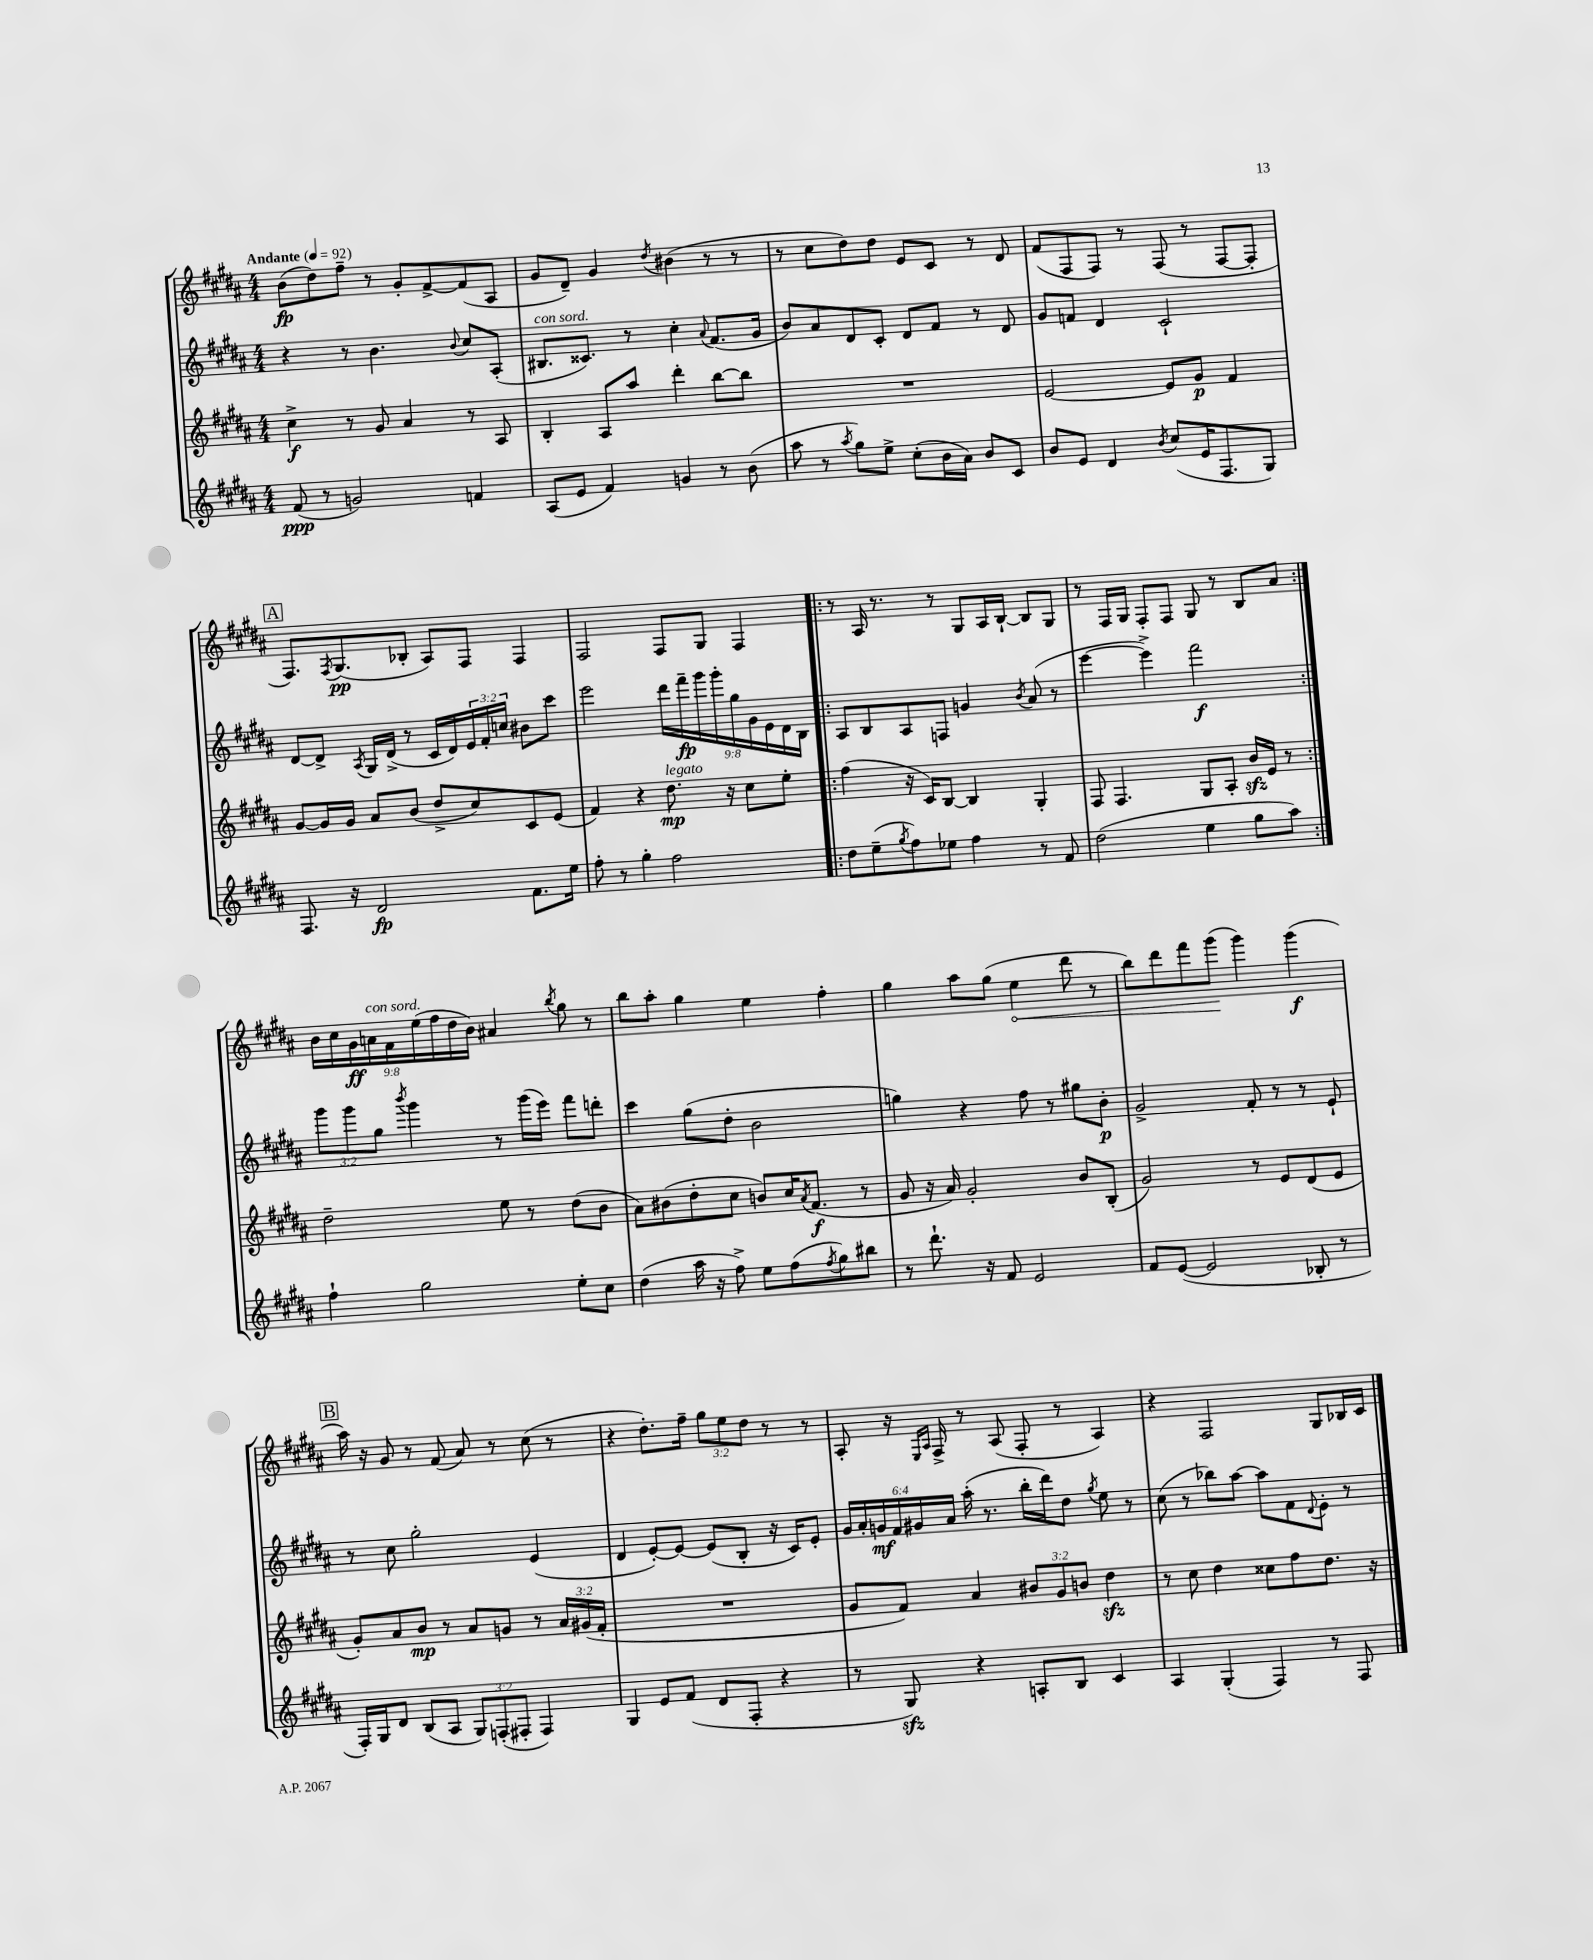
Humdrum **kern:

**kern	**kern	**kern	**kern
*staff4	*staff3	*staff2	*staff1
*clefG2	*clefG2	*clefG2	*clefG2
*k[f#c#g#d#a#]	*k[f#c#g#d#a#]	*k[f#c#g#d#a#]	*k[f#c#g#d#a#]
*M4/4	*M4/4	*M4/4	*M4/4
*MM92	*MM92	*MM92	*MM92
(8f#	4cc#^	4r	(8b
8r	.	.	8dd#)
2g)	8r	8r	8ff#~
.	8g#	4.b	8r
.	4a#	.	8g#'
.	.	.	[8f#^
.	.	8qqb	.
4f	8r	8cc#	(8f#]
.	8A#	(8A#'	8A#
=	=	=	=
(8A#	4B'	8.B#	8g#
8e	.	.	8d#~)
.	.	8.c##)	.
4f#)	8A#	.	4g#
.	8aa#	8r	.
.	.	.	8qdd#
4g	4ddd#'	4cc#'	(4b#
.	.	8qqa#	.
8r	[8bb	(8.f#	8r
(8b	8bb]	.	8r
.	.	16g#	.
=	=	=	=
8aa#	1r	8b)	8r
8r	.	8a#	8cc#
8qaa#	.	.	.
8gg#)	.	8d#	8dd#)
8ee^	.	8c#'	8dd#
(8cc#'	.	8d#	8e
16b	.	8f#	8c#
16a#)	.	.	.
8b	.	8r	8r
8c#	.	8d#	8d#
=	=	=	=
8b	[2e	8g#	(8f#
8e	.	8f	8F#
4d#	.	4d#	8F#)
.	.	.	8r
8qb	.	.	.
(8cc#	8e]	2c#`	(8F#
16e	8g#	.	8r
8.F#	.	.	.
.	4f#	.	[8F#
8G#)	.	.	8F#']
=	=	=	=
8.F#	[8g#	[8d#	8.F#)
.	16g#]	8d#^]	.
.	.	.	8qF#
16r	16g#	.	(8.G#
.	.	8qA#	.
2d#	8a#	16G#	.
.	.	(16d#^	.
.	(8b	8r	8B-'
.	8dd#^	16c#	8A#)
.	.	16d#)	.
.	8cc#)	24e	8F#
.	.	24f#'	.
.	.	24cc	.
8.f#	8c#	8b#	4F#
.	(8e	8ccc#	.
16ee	.	.	.
=	=	=	=
8ff#'	4f#)	2eee	2F#
8r	.	.	.
4gg#'	4r	.	.
2ff#	8.dd#	18ddd#	8F#
.	.	18fff#~	.
.	.	18ggg#	.
.	.	.	8G#
.	.	18ggg#'	.
.	16r	.	.
.	.	18gg#	.
.	8cc#	.	4F#
.	.	18g#	.
.	.	18e	.
.	8ee'	.	.
.	.	18d#	.
.	.	18B	.
=!|:	=!|:	=!|:	=!|:
8dd#	(4ff#	8A#	8r
(8ee~	.	8B	16A#
.	.	.	8.r
8qgg#	.	.	.
8ff#)	16r	8A#	.
.	16c#)	.	.
8ee-	[8B	8F	8r
4ff#	4B]	4g	8G#
.	.	.	16A#
.	.	.	[16B`
.	.	8qb	.
8r	4G#'	(8a#	8B]
8f#	.	8r	8G#
=	=	=	=
(2dd#	8F#	[4eee	8r
.	4.F#	.	16F#
.	.	.	16G#
.	.	4eee^])	8F#'
.	.	.	8F#
4ee	8G#	2fff#	8G#
.	8A#'	.	8r
8gg#	16b	.	8B
.	16e	.	.
8aa#)	8r	.	8a#
=:|!	=:|!	=:|!	=:|!
4ff#`	2dd#~	12ggg#	18b
.	.	.	18cc#
.	.	12ggg#	.
.	.	.	18g#
.	.	12gg#	18a
.	.	.	18f#
.	.	8qbbb	.
2gg#	.	4ggg#	.
.	.	.	(18ee
.	.	.	18ff#
.	.	.	18dd#
.	.	.	18b)
.	8ee	8r	4a#
.	8r	(16ggg#	.
.	.	16eee)	.
.	.	.	8qbb
8ee'	(8dd#	8fff#	8gg#
8cc#	8b	8ddd'	8r
=	=	=	=
(4dd#	8a#)	4ccc#	8bb
.	(8b#	.	8aa#'
16aa#	8dd#'	(8gg#	4gg#
16r	.	.	.
8ff#^)	8cc#	8dd#'	.
8ee	8b)	2b	4ee
(8ff#	16cc#	.	.
.	8qa#	.	.
.	(8.f#	.	.
8qff#	.	.	.
8gg#)	.	.	4ff#'
8bb#	8r	.	.
=	=	=	=
8r	8g#	4gg)	4gg#
8.ddd#`	16r	.	.
.	16a#)	.	.
.	2g#'	4r	8aa#
16r	.	.	.
8f#	.	.	(8gg#
2e	.	8ff#	4ee
.	.	8r	.
.	8b	8gg#	8ddd#
.	(8B'	8b'	8r
=	=	=	=
8f#	2g#)	2g#^	8bb)
([8e	.	.	8ddd#
2e]	.	.	8fff#
.	.	.	(8ggg#
.	8r	8f#'	4ggg#)
.	8e	8r	.
8B-'	(8d#	8r	(4ggg#
8r	8e	8e`	.
=	=	=	=
16F#')	8g#')	8r	16aa#)
16G#	.	.	16r
8d#	8a#	8cc#	8g#
(8B	8b	2gg#'	8r
8A#	8r	.	(8f#
12G#)	8a#	.	8a#)
(12F'	.	.	.
.	8g	.	8r
12F#'	.	.	.
4F#)	8r	(4e	(8cc#
.	24a#	.	8r
.	(24g#	.	.
.	24f#'	.	.
=	=	=	=
4G#	1r	4d#	4r
8e	.	[8e')	8.dd#')
(8f#	.	8e_	.
.	.	.	16ff#~
8d#	.	(8e]	12gg#
.	.	.	12ee
8F#'	.	8B'	.
.	.	.	12dd#
4r	.	16r	8r
.	.	16c#)	.
.	.	8e'	8r
=	=	=	=
8r	8g#	24g#	8A#'
.	.	24a#'	.
.	.	24g	.
8G#)	8f#)	24f#	16r
.	.	24g#	.
.	.	.	16qqE
.	.	.	16qqA#
.	.	.	16F#^
.	.	24a#	.
4r	4a#	(16aa#'	8r
.	.	8.r	.
.	.	.	(8A#
8A'	12b#	16bb'	8F#'
.	.	16ddd#)	.
.	12g#	.	.
8B	.	8dd#	8r
.	12b	.	.
.	.	8qgg#	.
4c#	4dd#	8ee	4A#)
.	.	8r	.
=	=	=	=
4A#	8r	(8cc#	4r
.	8cc#	8r	.
(4G#'	4dd#	8bb-)	2F#
.	.	[8aa#	.
4F#)	8cc##	8aa#]	.
.	8ff#	8f#	.
.	.	8qqd#	.
8r	8.dd#	8e'	8G#
8F#	.	8r	16B-
.	16r	.	16c#
==	==	==	==
*-	*-	*-	*-
